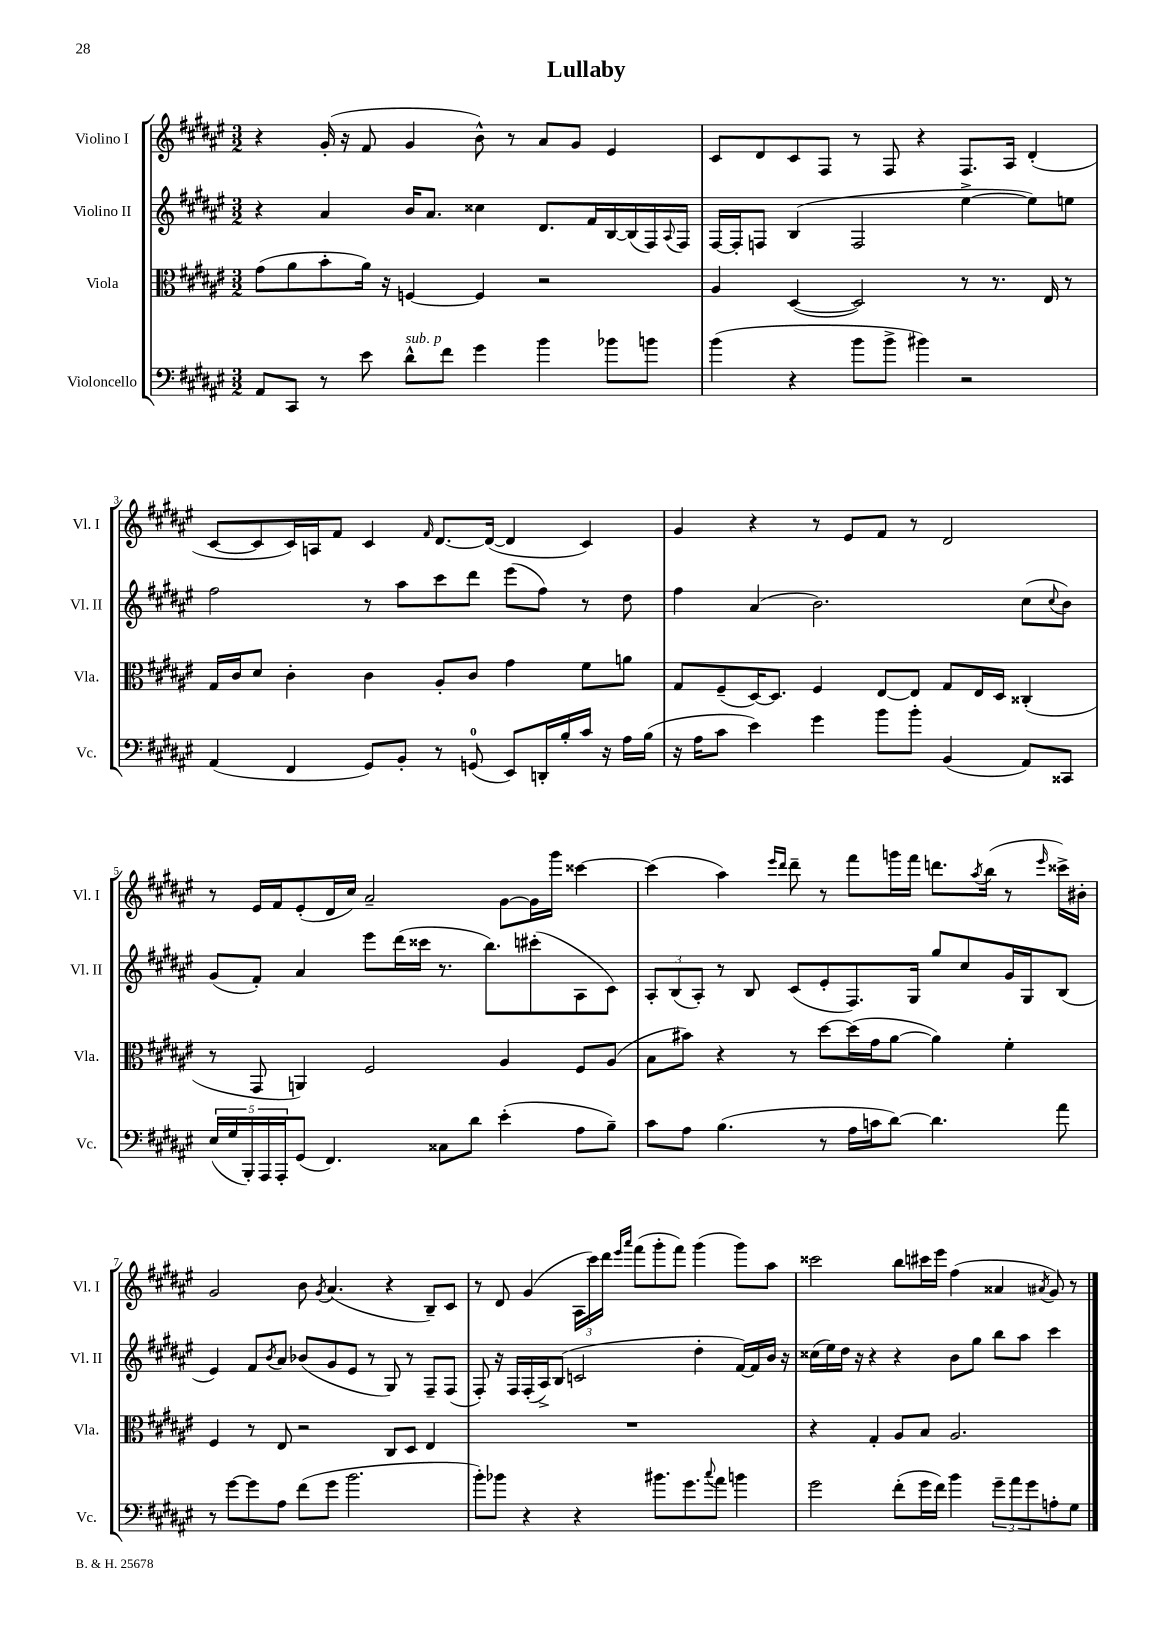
\header { title = "Lullaby" }
<<
\new StaffGroup <<
\new Staff = "s0" \with { instrumentName = "Violino I" shortInstrumentName = "Vl. I" } {
    \clef treble \key fis \major \numericTimeSignature \time 3/2
    r4 gis'16-.( r16 fis'8 gis'4 b'8-^) r8 ais'8 gis'8 eis'4 |
    cis'8 dis'8 cis'8 fis8 r8 fis8 r4 fis8. ais16 dis'4-.( |
    cis'8~ cis'8 cis'16) a16 fis'8 cis'4 \grace { fis'16 } dis'8.~ dis'16~( dis'4 cis'4) |
    gis'4 r4 r8 eis'8 fis'8 r8 dis'2 |
    r8 eis'16 fis'16 eis'8-.( dis'16 cis''16) ais'2-- gis'8~ gis'16 gis'''16 cisis'''4~ |
    cisis'''4( ais''4) \grace { eis'''16 dis'''16 } dis'''8-- r8 fis'''8 g'''16 fis'''16 d'''8. \acciaccatura { ais''8 } b''16( r8 \grace { eis'''16 } cisis'''16->) bis'16-. |
    gis'2 b'8 \acciaccatura { gis'8 } ais'4.( r4 b8--) cis'8 |
    r8 dis'8 gis'4( \tuplet 3/2 { ais16 cis'''16) dis'''16 } \grace { eis'''16 ais'''16 } fis'''8( gis'''8-. fis'''8) gis'''4( gis'''8) ais''8 |
    cisis'''2 b''8 cis'''16 eis'''16 fis''4( aisis'4 \acciaccatura { ais'8 } gis'8) r8 \bar "|." |
}
\new Staff = "s1" \with { instrumentName = "Violino II" shortInstrumentName = "Vl. II" } {
    \clef treble \key fis \major \numericTimeSignature \time 3/2
    r4 ais'4 b'16 ais'8. cisis''4 dis'8. fis'16 b16~ b16( fis16) \appoggiatura { ais8 } fis16 |
    fis16~ fis16-. f8 b4( f2 eis''4~-> eis''8) e''8 |
    fis''2 r8 ais''8 cis'''8 dis'''8 eis'''8( fis''8) r8 dis''8 |
    fis''4 ais'4( b'2.) cis''8( \appoggiatura { cis''8 } b'8) |
    gis'8( fis'8-.) ais'4 eis'''8 dis'''16( cisis'''16 r8. b''8.) cis'''8-.( ais8 cis'8) |
    \tuplet 3/2 { ais8-. b8( ais8-.) } r8 b8 cis'8( eis'8-. fis8.) gis16 gis''8 cis''8 gis'16 gis16 b8( |
    eis'4) fis'8 \acciaccatura { b'8 } ais'8 bes'8( gis'8 eis'8 r8 gis8) r8 fis8-- fis8( |
    fis8-.) r16 fis16 fis16-.( ais16->) b8( c'2 dis''4-. fis'16~) fis'16 b'16 r16 |
    cisis''16( eis''16) dis''16 r16 r4 r4 b'8 gis''8 b''8 ais''8 cis'''4 \bar "|." |
}
\new Staff = "s2" \with { instrumentName = "Viola" shortInstrumentName = "Vla." } {
    \clef alto \key fis \major \numericTimeSignature \time 3/2
    gis'8( ais'8 b'8-. ais'16) r16 f4~ f4 r2 |
    ais4 dis4~( dis2) r8 r8. eis16 r8 |
    gis16 cis'16 dis'8 cis'4-. cis'4 ais8-. cis'8 gis'4 fis'8 a'8 |
    gis8 fis8--( dis16~) dis8. fis4 eis8~ eis8 gis8 eis16 dis16 cisis4-.( |
    r8 gis,8 a,4) fis2 ais4 fis8 ais8( |
    b8 bis'8) r4 r8 dis''8~ dis''16( gis'16 ais'8~ ais'4) fis'4-. |
    fis4 r8 eis8 r2 cis8 dis8 eis4 |
    R1. |
    r4 gis4-. ais8 b8 ais2. \bar "|." |
}
\new Staff = "s3" \with { instrumentName = "Violoncello" shortInstrumentName = "Vc." } {
    \clef bass \key fis \major \numericTimeSignature \time 3/2
    ais,8 cis,8 r8 eis'8 dis'8-^^\markup { \italic "sub. p" } fis'8 gis'4 b'4 bes'8 b'8 |
    b'4( r4 b'8 b'8-> bis'4) r2 |
    ais,4( fis,4 gis,8) b,8-. r8 g,8-0( eis,8) d,16-. b16-. cis'16 r16 ais16 b16( |
    r16 ais16 cis'8 eis'4) gis'4 b'8 b'8-. b,4( ais,8) cisis,8 |
    \tuplet 5/4 { eis16( gis16 b,,16-.) ais,,16 ais,,16-. } gis,8( fis,4.) cisis8 dis'8 eis'4-.( ais8 b8--) |
    cis'8 ais8 b4.( r8 ais16 c'16 dis'8~) dis'4. ais'8 |
    r8 gis'8~ gis'8 ais8 fis'8( gis'8 b'2. |
    b'8-.) bes'8 r4 r4 bis'8. gis'8. \appoggiatura { cis''8 } ais'8 b'4 |
    gis'2 fis'8-.( gis'16 fis'16) b'4 \tuplet 3/2 { gis'8-- ais'8 gis'8 } a8-. gis8 \bar "|." |
}
>>
>>
